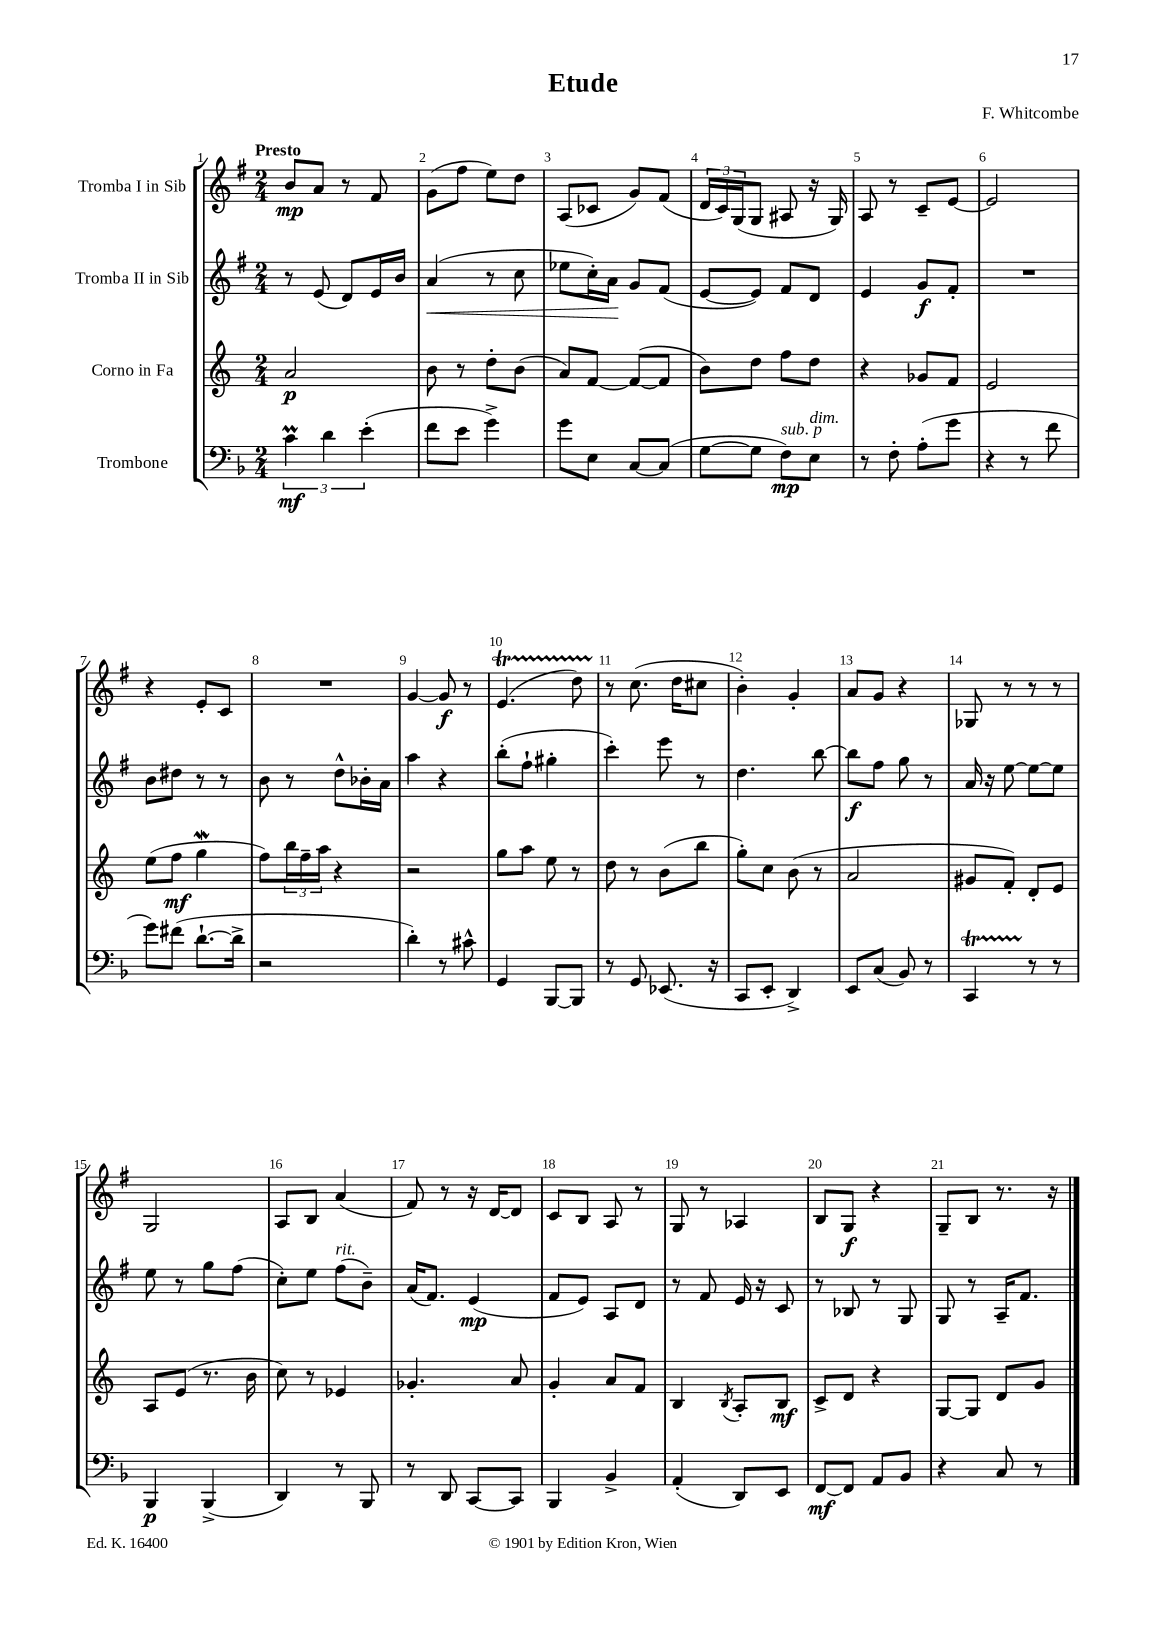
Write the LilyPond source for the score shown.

\header { title = "Etude" composer = "F. Whitcombe" }
<<
\new StaffGroup <<
\new Staff = "s0" \with { instrumentName = "Tromba I in Sib" } {
    \clef treble \key g \major \numericTimeSignature \time 2/4 \tempo "Presto"
    b'8\mp a'8 r8 fis'8 |
    g'8( fis''8 e''8) d''8 |
    a8( ces'8 g'8) fis'8( |
    \tuplet 3/2 { d'16 c'16) g16( } g8 ais8 r16 g16) |
    a8 r8 c'8-- e'8~ |
    e'2 |
    r4 e'8-. c'8 |
    R2 |
    g'4~ g'8\f r8 |
    e'4.\startTrillSpan( d''8) |
    r8\stopTrillSpan c''8.( d''16 cis''8 |
    b'4-.) g'4-. |
    a'8 g'8 r4 |
    ges8 r8 r8 r8 |
    g2 |
    a8 b8 a'4( |
    fis'8) r8 r16 d'16~ d'8 |
    c'8 b8 a8 r8 |
    g8 r8 aes4 |
    b8 g8\f r4 |
    g8-- b8 r8. r16 \bar "|." |
}
\new Staff = "s1" \with { instrumentName = "Tromba II in Sib" } {
    \clef treble \key g \major \numericTimeSignature \time 2/4
    r8 e'8( d'8) e'16 b'16 |
    a'4\<( r8 c''8 |
    ees''8 c''16-.) a'16\! g'8 fis'8( |
    e'8~ e'8) fis'8 d'8 |
    e'4 g'8\f fis'8-. |
    R2 |
    b'8 dis''8 r8 r8 |
    b'8 r8 d''8-^ bes'16-. a'16 |
    a''4 r4 |
    b''8-.( fis''8-! gis''4-. |
    c'''4-.) e'''8 r8 |
    d''4. b''8~ |
    b''8\f fis''8 g''8 r8 |
    a'16 r16 e''8~ e''8~ e''8 |
    e''8 r8 g''8 fis''8( |
    c''8-.) e''8 fis''8^\markup { \italic "rit." }( b'8--) |
    a'16( fis'8.) e'4\mp( |
    fis'8 e'8) a8 d'8 |
    r8 fis'8 e'16 r16 c'8 |
    r8 bes8 r8 g8 |
    g8 r8 a16-- fis'8. \bar "|." |
}
\new Staff = "s2" \with { instrumentName = "Corno in Fa" } {
    \clef treble \key c \major \numericTimeSignature \time 2/4
    a'2\p |
    b'8 r8 d''8-. b'8( |
    a'8) f'8~ f'8~( f'8 |
    b'8) d''8 f''8 d''8 |
    r4 ges'8 f'8 |
    e'2 |
    e''8( f''8\mf g''4\mordent |
    f''8) \tuplet 3/2 { b''16 f''16-- a''16 } r4 |
    r2 |
    g''8 a''8 e''8 r8 |
    d''8 r8 b'8( b''8 |
    g''8-.) c''8 b'8( r8 |
    a'2 |
    gis'8 f'8-.) d'8-. e'8 |
    a8 e'8( r8. b'16 |
    c''8) r8 ees'4 |
    ges'4.-. a'8 |
    g'4-. a'8 f'8 |
    b4 \acciaccatura { b8 } a8-. b8\mf |
    c'8-> d'8 r4 |
    g8~ g8 d'8 g'8 \bar "|." |
}
\new Staff = "s3" \with { instrumentName = "Trombone" } {
    \clef bass \key f \major \numericTimeSignature \time 2/4
    \tuplet 3/2 { c'4\prall\mf d'4 e'4-.( } |
    f'8 e'8 g'4->) |
    g'8 e8 c8~ c8( |
    g8~ g8 f8\mp^\markup { \italic "sub. p" }) e8^\markup { \italic "dim." } |
    r8 f8-. a8-.( g'8 |
    r4 r8 f'8 |
    g'8) fis'8( d'8.~-! d'16-> |
    r2 |
    d'4-.) r8 cis'8-^ |
    g,4 bes,,8~ bes,,8 |
    r8 g,8 ees,8.( r16 |
    c,8 e,8-. d,4->) |
    e,8 c8( bes,8) r8 |
    c,4\startTrillSpan r8\stopTrillSpan r8 |
    bes,,4\p bes,,4->( |
    d,4) r8 bes,,8 |
    r8 d,8 c,8~ c,8 |
    bes,,4 bes,4-> |
    a,4-.( d,8) e,8 |
    f,8~\mf f,8 a,8 bes,8 |
    r4 c8 r8 \bar "|." |
}
>>
>>
\layout { \context { \Score \override BarNumber.break-visibility = ##(#f #t #t) barNumberVisibility = #all-bar-numbers-visible } }
